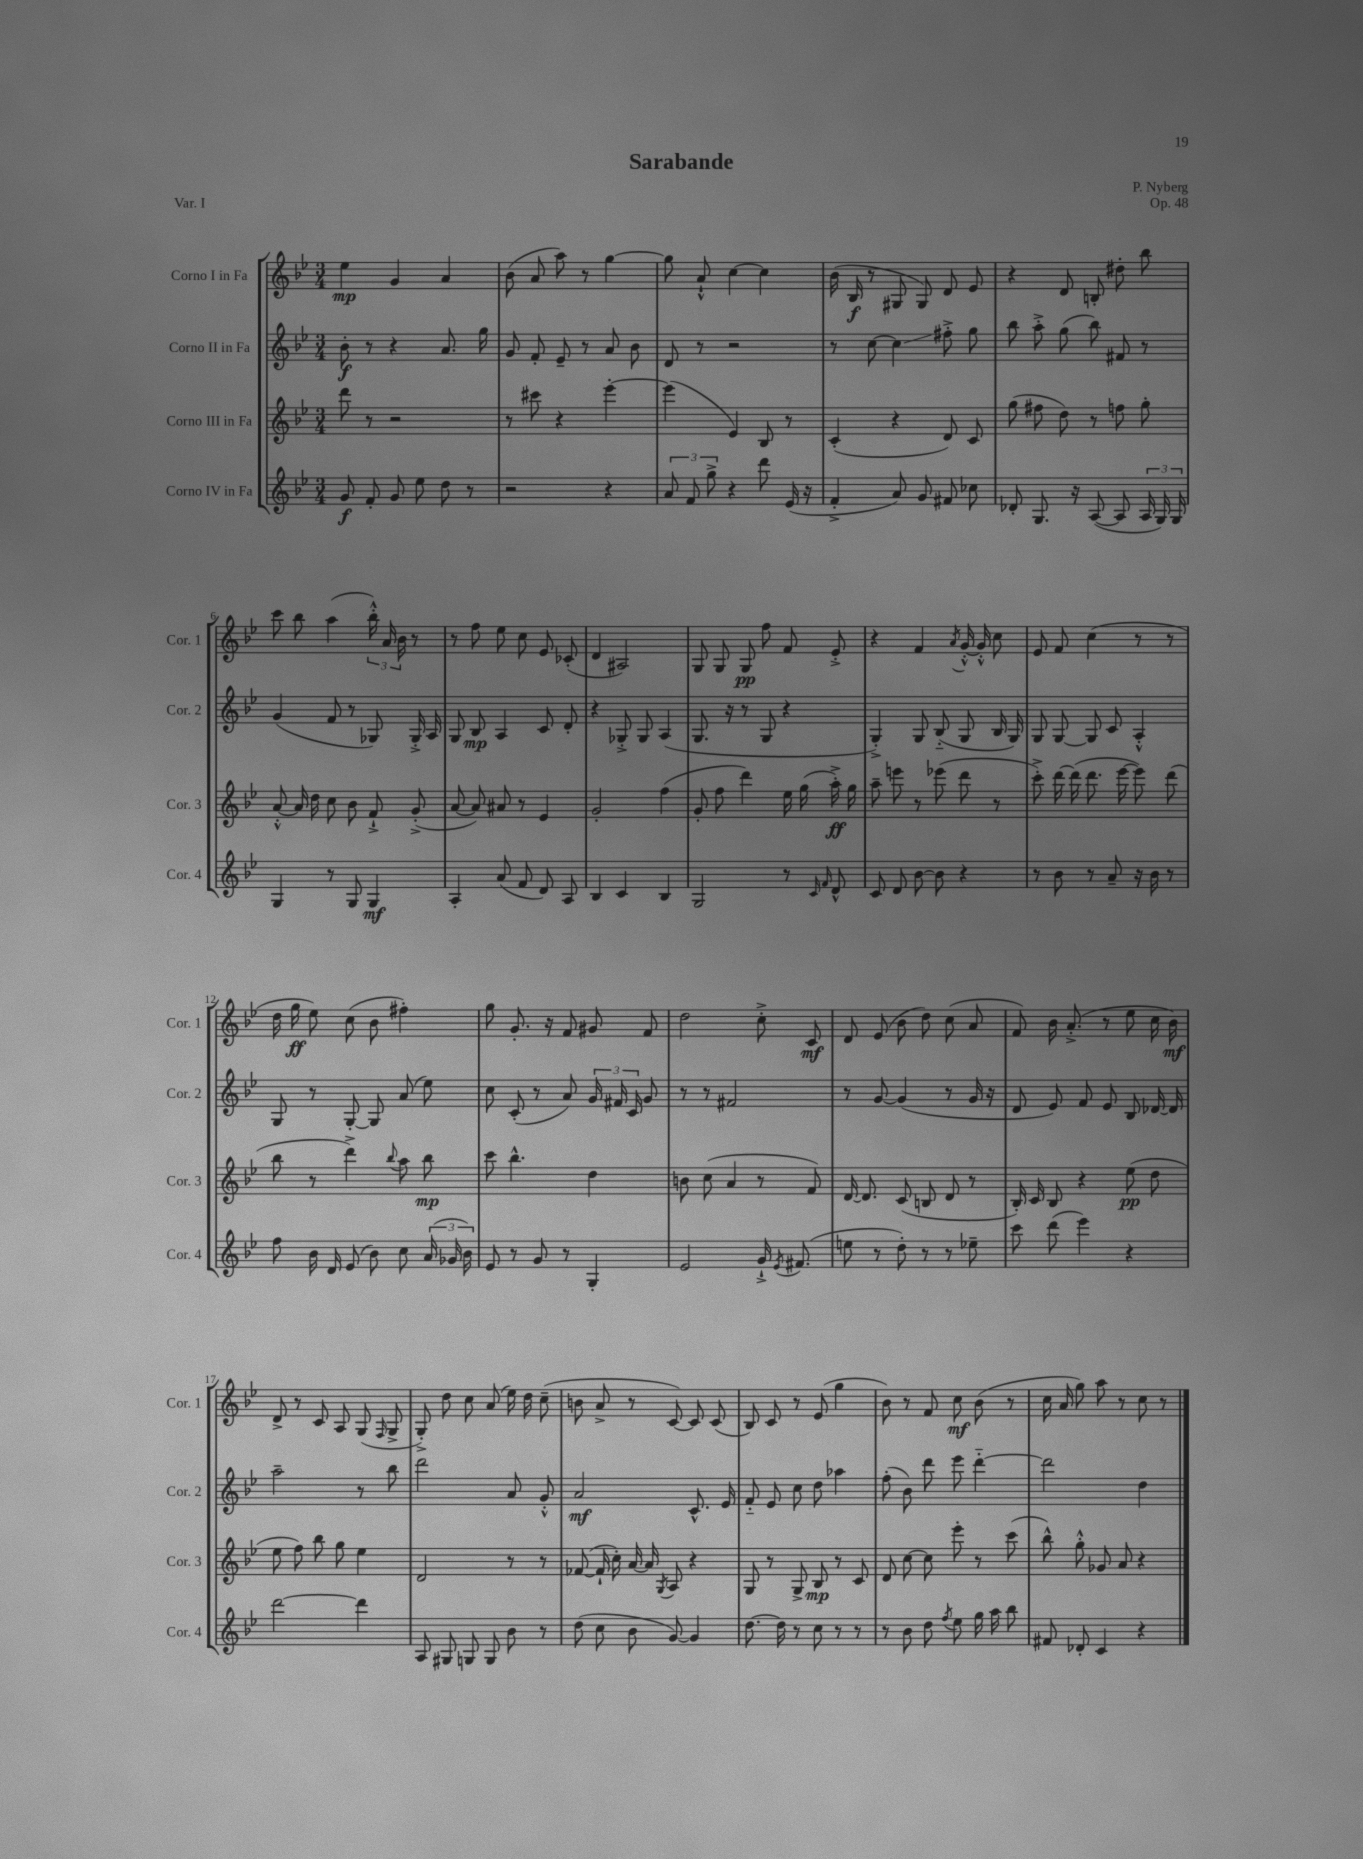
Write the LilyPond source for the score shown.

\header { title = "Sarabande" composer = "P. Nyberg" opus = "Op. 48" piece = "Var. I" }
<<
\new StaffGroup <<
\new Staff = "s0" \with { instrumentName = "Corno I in Fa" shortInstrumentName = "Cor. 1" } {
    \clef treble \key bes \major \numericTimeSignature \time 3/4
    \autoBeamOff ees''4\mp g'4 a'4 |
    bes'8( a'8 a''8) r8 g''4~ |
    g''8 a'8-!-^ c''4~ c''4 |
    bes'16( bes16\f r8 gis8 gis8) d'8 ees'8 |
    r4 d'8 b8-. dis''8-. bes''8 |
    c'''8 bes''8 a''4( \tuplet 3/2 { bes''16-.-^) a'16 bes'16 } r8 |
    r8 f''8 ees''8 c''8 ees'8 ces'8-.( |
    d'4 ais2) |
    g8 g8 g8\pp f''8 f'8 ees'8-.-> |
    r4 f'4 \acciaccatura { a'8 } g'16~-.-^ g'16-.-^ c''8 |
    ees'8 f'8 c''4( r8 r8 |
    d''16 g''16\ff ees''8) c''8( bes'8 fis''4-.) |
    g''8 g'8.-. r16 f'8 gis'8 f'8 |
    d''2 c''8-.-> c'8\mf |
    d'8 ees'8( bes'8 d''8) c''8( a'8 |
    f'8) bes'16 a'8.-.->( r8 ees''8 c''16 bes'16\mf) |
    d'8-> r8 c'8 a8 g8( \grace { f16 } g8-> |
    g8-.->) d''8 c''8 a'8( ees''16) d''16 c''8--( |
    b'8 a'8-> r8 c'8~) c'8 c'8( |
    bes8) c'8 r8 ees'8( g''4 |
    bes'8) r8 f'8 c''8\mf bes'8( r8 |
    c''16 a'16 g''8) a''8 r8 c''8 r8 \bar "|." |
}
\new Staff = "s1" \with { instrumentName = "Corno II in Fa" shortInstrumentName = "Cor. 2" } {
    \clef treble \key bes \major \numericTimeSignature \time 3/4
    \autoBeamOff bes'8-.\f r8 r4 a'8. g''16 |
    g'8 f'8-. ees'8-- r8 a'8 bes'8 |
    d'8 r8 r2 |
    r8 c''8~ c''4\glissando fis''8-.-> g''8 |
    bes''8 a''8-.-> g''8( bes''8) fis'8 r8 |
    g'4( f'8 r8 ges8) ges16-.-> a16 |
    g8 bes8\mp a4 c'8 d'8-. |
    r4 ges8-.-> ges8 a4( |
    g8. r16 r8 g8 r4 |
    g4-.->) g8 bes8-_( g8 bes16 g16) |
    g8 g8~ g8 c'8 a4-.-^ |
    g8 r8 g8~-. g8 a'8( ees''8) |
    c''8 c'8-.( r8 a'8) \tuplet 3/2 { g'16 fis'16 c'16 } g'8 |
    r8 r8 fis'2 |
    r8 g'8~ g'4( r8 g'16 r16 |
    d'8 ees'8) f'8 ees'8 bes8 des'16~ des'16 |
    a''2-- r8 bes''8 |
    d'''2 a'8 g'8-.-^ |
    a'2\mf c'8.-^ ees'16 |
    f'8-_ ees'8 c''8 d''8 aes''4 |
    f''8-.( bes'8) d'''8 ees'''8 d'''4~-_ |
    d'''2 d''4 \bar "|." |
}
\new Staff = "s2" \with { instrumentName = "Corno III in Fa" shortInstrumentName = "Cor. 3" } {
    \clef treble \key bes \major \numericTimeSignature \time 3/4
    \autoBeamOff d'''8 r8 r2 |
    r8 cis'''8 r4 ees'''4~-. |
    ees'''4( ees'4) bes8 r8 |
    c'4-.( r4 d'8) c'8 |
    g''8( fis''8 d''8) r8 f''8 g''8-. |
    a'8~-.-^ a'16 d''16 c''8 bes'8 f'8-!-> g'8-.->( |
    a'8~ a'8) ais'8 r8 ees'4 |
    g'2-. f''4( |
    g'8-. f''8 d'''4) ees''16 g''16( a''16-.->\ff) g''16 |
    a''8-- e'''8 r8 ees'''8( d'''8 r8 |
    c'''8-.->) d'''16~ d'''16( d'''8. ees'''16~ ees'''8) d'''8( |
    bes''8 r8 d'''4->) \appoggiatura { bes''8 } a''8 bes''8\mp |
    c'''8 bes''4.-^ d''4 |
    b'8 c''8( a'4 r8 f'8) |
    d'16~ d'8. c'8( b8 d'8 r8 |
    bes16-.) c'16 bes8 r4 ees''8\pp( d''8 |
    ees''8 f''8) bes''8 g''8 ees''4 |
    d'2 r8 r8 |
    fes'8~( fes'16-! c''16-.) a'16~ a'16 \acciaccatura { g8 } a8 r4 |
    g8 r8 g8-> bes8\mp r8 c'8 |
    d'8 c''8~ c''8 ees'''8-. r8 c'''8( |
    bes''8-^) g''8-.-^ ges'8 a'8 r4 \bar "|." |
}
\new Staff = "s3" \with { instrumentName = "Corno IV in Fa" shortInstrumentName = "Cor. 4" } {
    \clef treble \key bes \major \numericTimeSignature \time 3/4
    \autoBeamOff g'8\f f'8-. g'8 ees''8 d''8 r8 |
    r2 r4 |
    \tuplet 3/2 { a'8 f'8 g''8-> } r4 d'''8 ees'16( r16 |
    f'4-.-> a'8) g'8 fis'8 ces''8 |
    des'8-. g8. r16 a8~( a8 \tuplet 3/2 { a16 g16) g16 } |
    g4 r8 g8 g4\mf |
    a4-. a'8( f'8 d'8) a8 |
    bes4 c'4 bes4 |
    g2 r8 \grace { c'16 f'16 } d'8-^ |
    c'8 d'8 bes'8~ bes'8 r4 |
    r8 bes'8 r8 a'8-- r16 bes'16 r8 |
    f''8 bes'16 d'16 ees'8( bes'8) c''8 \tuplet 3/2 { a'16( ges'16 bes'16) } |
    ees'8 r8 g'8 r8 g4-. |
    ees'2 g'16-!-> \acciaccatura { ees'8 } fis'8.( |
    e''8 r8 d''8-.) r8 r8 ees''8-- |
    c'''8 d'''8( ees'''4) r4 |
    d'''2~ d'''4 |
    a8 gis8 g8 g8 bes'8 r8 |
    d''8( c''8 bes'8 g'8~) g'4 |
    d''8.~ d''16 r8 c''8 r8 r8 |
    r8 bes'8 d''8 \acciaccatura { f''8 } ees''8 g''16 a''16 bes''8 |
    fis'8 des'8-. c'4 r4 \bar "|." |
}
>>
>>
